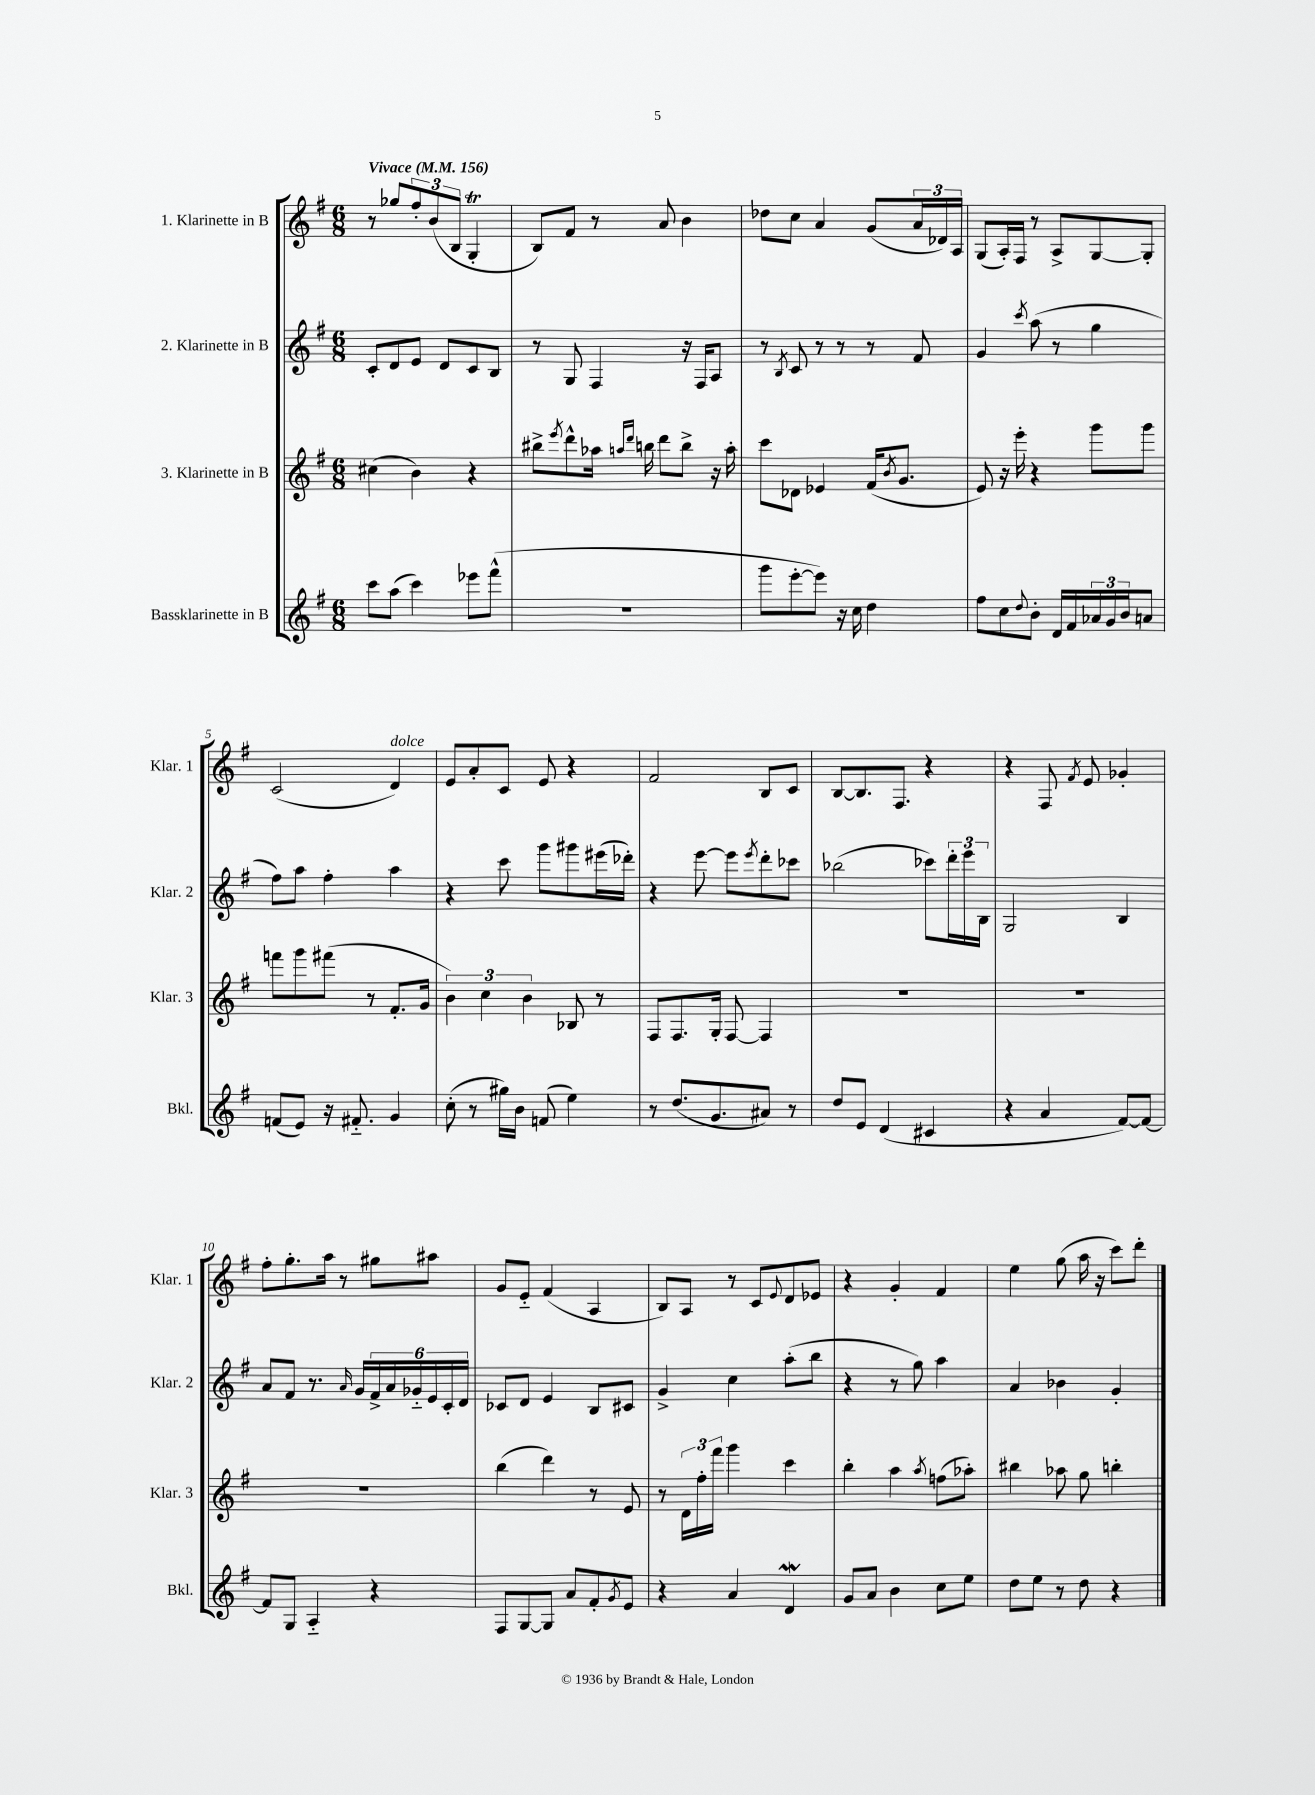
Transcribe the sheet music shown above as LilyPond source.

<<
\new StaffGroup <<
\new Staff = "s0" \with { instrumentName = "1. Klarinette in B" shortInstrumentName = "Klar. 1" } {
    \clef treble \key g \major \numericTimeSignature \time 6/8 \tempo "Vivace" 4 = 156
    r8 ges''8 \tuplet 3/2 { fis''8-. b'8( b8 } g4-.\trill |
    b8) fis'8 r8 a'8 b'4 |
    des''8 c''8 a'4 g'8( \tuplet 3/2 { a'16 des'16) a16 } |
    g8( a16-.) fis16 r8 a8-> g8~ g8-. |
    c'2( d'4^\markup { \italic "dolce" }) |
    e'8 a'8-. c'8 e'8 r4 |
    fis'2 b8 c'8 |
    b8~ b8. fis8. r4 |
    r4 fis8 \acciaccatura { fis'8 } e'8 ges'4-. |
    fis''8-. g''8.-. a''16 r8 gis''8 ais''8 |
    g'8 e'8-_ fis'4( a4 |
    b8) a8 r8 c'8 \appoggiatura { e'8 } d'8 ees'8 |
    r4 g'4-. fis'4 |
    e''4 g''8( a''16 r16 c'''8) d'''8-. \bar "|." |
}
\new Staff = "s1" \with { instrumentName = "2. Klarinette in B" shortInstrumentName = "Klar. 2" } {
    \clef treble \key g \major \numericTimeSignature \time 6/8
    c'8-. d'8 e'8 d'8 c'8 b8 |
    r8 g8 fis4 r16 fis16 a8 |
    r8 \acciaccatura { b8 } c'8 r8 r8 r8 fis'8 |
    g'4 \acciaccatura { c'''8 } a''8( r8 g''4 |
    fis''8) a''8 fis''4-. a''4 |
    r4 c'''8 g'''8 gis'''8 eis'''16( des'''16-.) |
    r4 e'''8~ e'''8 \acciaccatura { e'''8 } d'''8-. ces'''8 |
    bes''2( ces'''8) \tuplet 3/2 { d'''16-. e'''16 b16 } |
    g2 b4 |
    a'8 fis'8 r8. \grace { a'16 } g'16 \tuplet 6/4 { fis'16-> a'16 ges'16-_ e'16 c'16-. d'16 } |
    ces'8 d'8 e'4 b8 cis'8 |
    g'4-> c''4 a''8-.( b''8 |
    r4 r8 g''8) a''4 |
    a'4 bes'4 g'4-. \bar "|." |
}
\new Staff = "s2" \with { instrumentName = "3. Klarinette in B" shortInstrumentName = "Klar. 3" } {
    \clef treble \key g \major \numericTimeSignature \time 6/8
    cis''4( b'4) r4 |
    bis''8-> \acciaccatura { e'''8 } d'''8-^ aes''16 \grace { a''16 d'''16 } b''16 d'''8 b''8-> r16 a''16-. |
    c'''8 des'8 ees'4 fis'16( \acciaccatura { b'8 } g'8. |
    e'8) r16 e'''16-. r4 g'''8 g'''8 |
    f'''8 g'''8 fis'''8( r8 fis'8.-. g'16 |
    \tuplet 3/2 { b'4) c''4 b'4 } bes8 r8 |
    fis8 fis8. g16-. fis8~ fis4 |
    R2. |
    R2. |
    R2. |
    b''4( d'''4) r8 e'8 |
    r8 \tuplet 3/2 { d'16 fis''16-. fis'''16 } g'''4 c'''4 |
    b''4-. a''4 \acciaccatura { a''8 } f''8( aes''8-.) |
    bis''4 aes''8 g''8 b''4-. \bar "|." |
}
\new Staff = "s3" \with { instrumentName = "Bassklarinette in B" shortInstrumentName = "Bkl." } {
    \clef treble \key g \major \numericTimeSignature \time 6/8
    c'''8 a''8( c'''4) ees'''8 fis'''8-^( |
    R2. |
    g'''8 e'''8~-. e'''8) r16 c''16 d''4 |
    fis''8 c''8 \appoggiatura { d''8 } b'8-. d'16 fis'16 \tuplet 3/2 { aes'16 g'16 b'16 } a'8 |
    f'8( e'8) r16 fis'8.-_ g'4 |
    c''8-.( r8 gis''16) b'16 f'8( e''4) |
    r8 d''8.( g'8. ais'8) r8 |
    d''8 e'8 d'4( cis'4 |
    r4 a'4 fis'8~) fis'8~ |
    fis'8 g8 a4-_ r4 |
    fis8 g8~ g8 a'8 fis'8-. \acciaccatura { g'8 } e'8 |
    r4 a'4 d'4\mordent |
    g'8 a'8 b'4 c''8 e''8 |
    d''8 e''8 r8 d''8 r4 \bar "|." |
}
>>
>>
